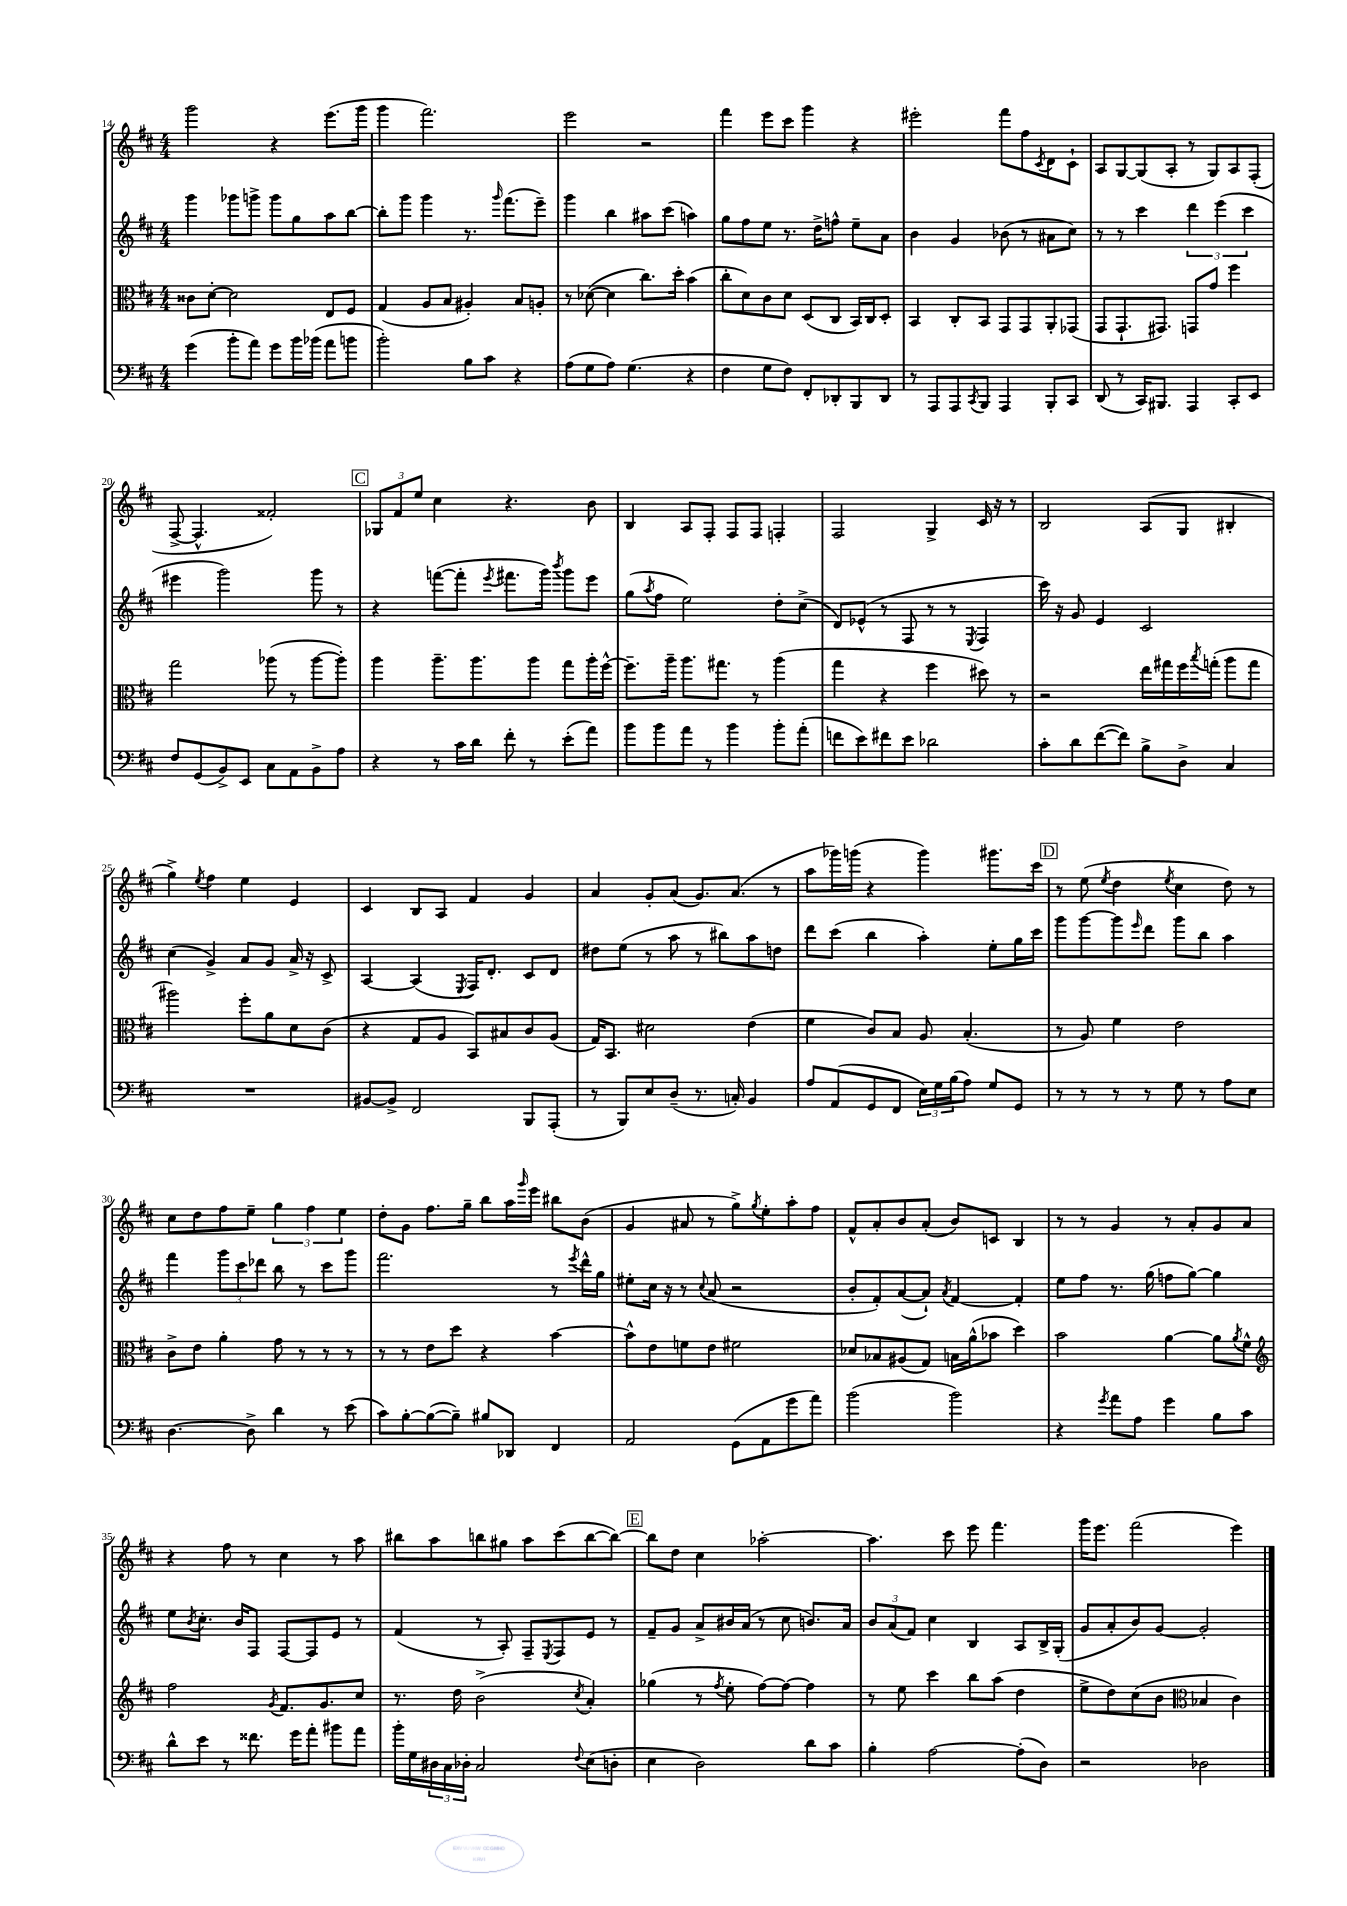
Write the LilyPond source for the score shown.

<<
\new StaffGroup <<
\new Staff = "s0" {
    \clef treble \key d \major \numericTimeSignature \time 4/4
    g'''2 r4 e'''8.( g'''16 |
    g'''4 fis'''2.) |
    e'''2 r2 |
    fis'''4 e'''8 cis'''8 g'''4 r4 |
    eis'''2-. fis'''8 fis''8 \acciaccatura { cis'8 } d'8 cis'8-! |
    a8 g8~ g8( a8-. r8 g8) a8 fis8-.( |
    fis8~-> fis4.-^ fisis'2-.) |
    \mark \markup { \box "C" } \tuplet 3/2 { ges8 fis'8 e''8 } cis''4 r4. b'8 |
    b4 a8 fis8-. fis8 fis8 f4-. |
    fis2 g4-> cis'16 r16 r8 |
    b2 a8( g8 bis4-. |
    g''4->) \acciaccatura { e''8 } fis''4 e''4 e'4 |
    cis'4 b8 a8 fis'4 g'4 |
    a'4 g'8-. a'8( g'8.) a'8.( r8 |
    a''8 ges'''16) g'''16( r4 g'''4) gis'''8. cis'''16 |
    \mark \markup { \box "D" } r8 e''8( \acciaccatura { e''8 } d''4 \acciaccatura { e''8 } cis''4 d''8) r8 |
    cis''8 d''8 fis''8 e''8-- \tuplet 3/2 { g''4 fis''4 e''4 } |
    d''8-. g'8 fis''8. g''16-- b''8 a''16 \grace { g'''16 } e'''16 bis''8 b'8( |
    g'4 ais'8 r8 g''8->) \acciaccatura { g''8 } e''8-. a''8-. fis''8 |
    fis'8-^ a'8-. b'8 a'8-.( b'8) c'8 b4 |
    r8 r8 g'4 r8 a'8-. g'8 a'8 |
    r4 fis''8 r8 cis''4 r8 a''8 |
    bis''8 a''8 b''8 gis''8 a''8 cis'''8( b''8~ b''8~) |
    \mark \markup { \box "E" } b''8 d''8 cis''4 aes''2~-. |
    aes''4. cis'''8 e'''8 fis'''4. |
    g'''16 e'''8. fis'''2( e'''4) \bar "|." |
}
\new Staff = "s1" {
    \clef treble \key d \major \numericTimeSignature \time 4/4
    g'''4 ges'''8 g'''8-> g'''8 g''8 a''8 b''8~ |
    b''8-. g'''8 g'''4 r8. \grace { g'''16 } fis'''8.( e'''8--) |
    g'''4 b''4 ais''8 cis'''8( a''4) |
    g''8 fis''8 e''8 r8. d''16-> f''8-^ e''8-- a'8 |
    b'4 g'4 bes'8( r8 ais'8 cis''8) |
    r8 r8 cis'''4 \tuplet 3/2 { d'''4 e'''4( cis'''4 } |
    eis'''4 g'''2) g'''8 r8 |
    \mark \markup { \box "C" } r4 f'''8~( f'''8-. \acciaccatura { e'''8 } fis'''8. g'''16) \acciaccatura { b'''8 } g'''8 e'''8 |
    g''8( \acciaccatura { a''8 } fis''8 e''2) d''8-. cis''8->( |
    d'8) ees'8-^( r8 fis8 r8 r8 \acciaccatura { e8 } fis4 |
    cis'''16) r16 g'8 e'4 cis'2 |
    cis''4( g'4->) a'8 g'8 a'16-> r16 cis'8-> |
    a4~ a4( \acciaccatura { e8 } fis16) d'8.-. cis'8 d'8 |
    dis''8 e''8( r8 a''8 r8 bis''8) a''8 d''8 |
    d'''8 cis'''8( b''4 a''4-.) e''8-. g''16 cis'''16 |
    \mark \markup { \box "D" } g'''8 g'''8~ g'''8 \grace { e'''16 } d'''8 g'''8 b''8 a''4 |
    fis'''4 \tuplet 3/2 { g'''8 cis'''8 des'''8 } b''8 r8 cis'''8 g'''8 |
    fis'''2. r8 \acciaccatura { e'''8 } d'''16-^ g''16 |
    eis''8-. cis''16 r16 r8 \appoggiatura { cis''8 } a'8( r2 |
    b'8-. fis'8-.) a'8~( a'8-!) \acciaccatura { a'8 } fis'4~ fis'4-. |
    e''8 fis''8 r8. g''16( f''8 g''8~) g''4 |
    e''8 \acciaccatura { b'8 } cis''8.-. b'16 fis8 fis8~ fis8 e'8 r8 |
    fis'4( r8 a8-.) fis8-- \acciaccatura { e8 } fis8 e'8 r8 |
    \mark \markup { \box "E" } fis'8-- g'8 a'8-> bis'16 a'16( r8 cis''8 b'8.) a'16 |
    \tuplet 3/2 { b'8 a'8( fis'8) } cis''4 b4 a8 b16-> g16-.( |
    g'8 a'8-. b'8) g'8~ g'2-. \bar "|." |
}
\new Staff = "s2" {
    \clef alto \key d \major \numericTimeSignature \time 4/4
    cisis'8 d'8~-. d'2 e8 fis8 |
    g4( a8 b8 ais4-.) b8 a8-. |
    r8 des'8~( des'4 cis''8.) d''16-. b'4( |
    cis''8-. d'8) cis'8 d'8 d8( cis8 b,16) cis16 d8-. |
    b,4 cis8-. b,8 g,8 g,8 a,8-. ges,8( |
    g,8 g,8.-! gis,8.) g,8 g'8 fis''4 |
    g''2 aes''8( r8 aes''8~ aes''8-.) |
    \mark \markup { \box "C" } a''4 a''8.-- a''8. a''8 g''8 a''16-. fis''16~-^ |
    fis''8.-- a''16-- a''8. gis''8. r8 a''4( |
    g''4 r4 fis''4 dis''8) r8 |
    r2 e''16 gis''16 fis''16 \acciaccatura { b''8 } g''16-.( a''8 g''8 |
    ais''2) fis''8-. a'8 d'8 cis'8( |
    r4 g8 a8 b,8) bis8 cis'8 a8( |
    g16) b,8. dis'2 e'4( |
    fis'4 cis'8) b8 a8 b4.-.( |
    \mark \markup { \box "D" } r8 a8) fis'4 e'2 |
    cis'8-> e'8 a'4-. g'8 r8 r8 r8 |
    r8 r8 e'8 d''8 r4 b'4~ |
    b'8-^ e'8 f'8 e'8 fis'2 |
    des'8 bes8 ais8( g8) b16 a'16-^( bes'8 d''4) |
    b'2 a'4~ a'8 \acciaccatura { a'8 } fis'8-^ |
    \clef treble fis''2 \acciaccatura { g'8 } fis'8. g'8. cis''8 |
    r8. d''16 b'2->( \acciaccatura { cis''8 } a'4-.) |
    \mark \markup { \box "E" } ges''4( r8 \acciaccatura { fis''8 } e''8-. fis''8~) fis''8~ fis''4 |
    r8 e''8 cis'''4 b''8 a''8( d''4 |
    e''8-> d''8) cis''8( b'8 \clef alto bes4 cis'4) \bar "|." |
}
\new Staff = "s3" {
    \clef bass \key d \major \numericTimeSignature \time 4/4
    g'4( b'8-. a'8) g'8 b'16 bes'16( a'8 b'8 |
    b'2-.) b8 cis'8 r4 |
    a8( g8 a8) g4.( r4 |
    fis4 g8 fis8) fis,8-. des,8-. b,,8 des,8 |
    r8 a,,8 a,,8 \acciaccatura { cis,8 } b,,8 a,,4 b,,8-. cis,8 |
    d,8( r8 cis,16) bis,,8. a,,4 cis,8-. e,8 |
    fis8 g,8( b,8->) e,8 cis8 a,8 b,8-> a8 |
    \mark \markup { \box "C" } r4 r8 cis'16 d'16 fis'8-. r8 e'8-.( a'8) |
    b'8 b'8 a'8 r8 b'4 b'8-. a'8-.( |
    f'8 e'8) fis'8 e'8 des'2 |
    cis'8-. d'8 fis'8~( fis'8) b8-> d8-> cis4 |
    R1 |
    bis,8~ bis,8-> fis,2 b,,8 a,,8-.( |
    r8 b,,8) e8 d8--( r8. c16-.) b,4 |
    a8 a,8( g,8 fis,8 \tuplet 3/2 { e16) g16 b16( } a8) g8 g,8 |
    \mark \markup { \box "D" } r8 r8 r8 r8 g8 r8 a8 e8 |
    d4.~ d8-> d'4 r8 e'8( |
    cis'8) b8~-. b8~( b8--) bis8 des,8 fis,4 |
    a,2 g,8( a,8 g'8 a'8) |
    b'2( b'2) |
    r4 \acciaccatura { g'8 } a'8 a8 g'4 b8 cis'8 |
    d'8-^ e'8 r8 fisis'8. g'16 a'8-. bis'8 a'8 |
    b'16-. g16 \tuplet 3/2 { dis16 cis16 des16-. } cis2 \appoggiatura { fis8 } e8( d8-. |
    \mark \markup { \box "E" } e4 d2) d'8 cis'8 |
    b4-. a2~ a8-.( d8) |
    r2 des2 \bar "|." |
}
>>
>>
\layout { \context { \Score currentBarNumber = #14 } }
